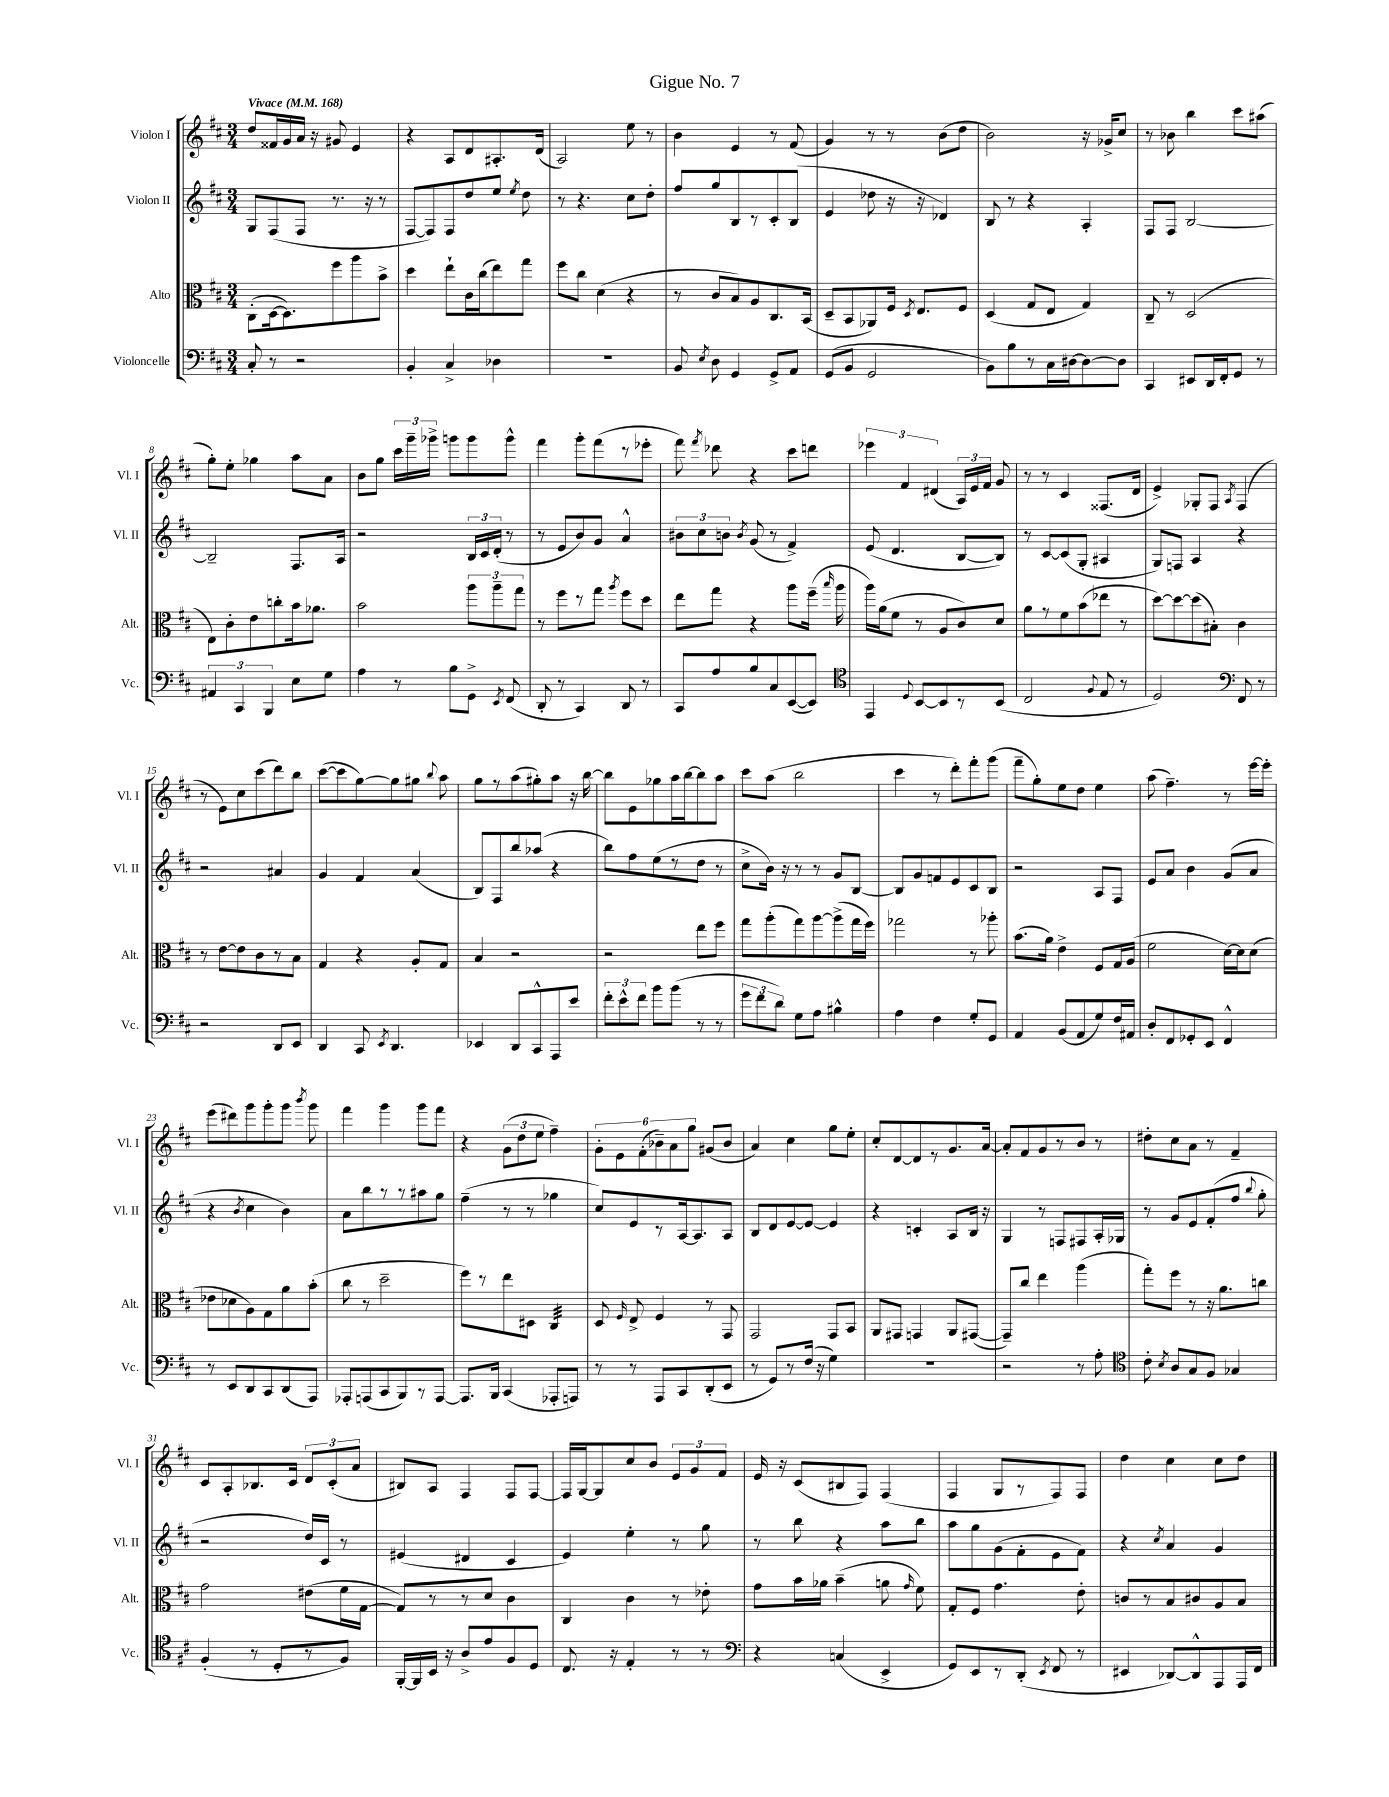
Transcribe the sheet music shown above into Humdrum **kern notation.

**kern	**kern	**kern	**kern
*part4	*part3	*part2	*part1
*staff4	*staff3	*staff2	*staff1
*I"Violoncelle	*I"Alto	*I"Violon II	*I"Violon I
*I'Vc.	*I'Alt.	*I'Vl. II	*I'Vl. I
*clefF4	*clefC3	*clefG2	*clefG2
*k[f#c#]	*k[f#c#]	*k[f#c#]	*k[f#c#]
*M3/4	*M3/4	*M3/4	*M3/4
*MM168	*MM168	*MM168	*MM168
=1	=1	=1	=1
!	!	!	!LO:TX:a:B:t=Vivace
8C#'/	(8C#'\L	8G/L	8dd/L
8r	[16D\k	(8F#/	16f##X/L
.	8.D\])	.	16g/
2r	.	8F#/J	16a/JJ
.	.	.	16r
.	8ff#\	8.r	8g#X/
.	8aa\	.	4e/
.	.	16r	.
.	8b^\J	8r	.
=2	=2	=2	=2
4BB'/	4dd\	[8F#/L	4r
.	.	8F#/])	.
4C#^/	8ee`\L	8F#/	8A/L
.	16c#\L	8dd/	8d/
.	(16cc#\J	.	.
4D-X\	8ee\)	8ee/J	8.A#X'/
.	.	8qee/	.
.	8gg\J	8dd\	.
.	.	.	(16d/Jk
=3	=3	=3	=3
2.r	8ff#\L	8r	2A/)
.	8cc#\J	4.r	.
.	(4d\	.	.
.	4r	8cc#\L	8ee\
.	.	8dd'\J	8r
=4	=4	=4	=4
8BB/	8r	8ff#/L	4b\
8qE/	.	.	.
8D\	8c#/L	8gg/	.
4GG/	8B/)	8B/	4e/
.	8A/	8r	.
8GG^/L	8.C#/	8c#'/	8r
8AA/J	.	(8B/J	(8f#/
.	(16BB/Jk	.	.
=5	=5	=5	=5
(8GG/L	8D~/L	4e/	4g/)
8BB/J	8BB/	.	.
2GG/	8AA-X/)	8dd-X\	8r
.	16F#/Jk	16r	8r
.	8qD/	.	.
.	8.E/L	16r	.
.	.	4d-X/)	(8b\L
.	8F#/J	.	8dd\J
=6	=6	=6	=6
8BB\L)	(4D/	8B/	2b\)
8B\	.	8r	.
8r	8G/L	4r	.
16C#\L	8E/J	.	.
[16D#X\J	.	.	.
8D#\_	4G/)	4A'/	16r
.	.	.	16g-X^/KL
8D#\J]	.	.	8cc#/J
=7	=7	=7	=7
4CC#/	8C#~/	8F#/L	8r
.	8r	8F#/J	8b-X\
8EE#X/L	(2D/	[2B/	4bb\
16DD/L	.	.	.
16FF#'/J	.	.	.
8GG/J	.	.	8ccc#\L
8r	.	.	(8aa#X\J
!!LO:LB:g=z
=8	=8	=8	=8
6AA#X/	8E\L)	2B~/]	8gg'\L)
.	8c#'\	.	8ee'\J
6CC#/	.	.	.
.	8e\	.	4gg-X\
6BBB/	.	.	.
.	8ccn'\	.	.
8E\L	16b\k	8.F#/L	8aa\L
.	8.a-X\J	.	.
8G\J	.	.	8a\J
.	.	16A/Jk	.
=9	=9	=9	=9
4A\	2b\	2r	8b\L
.	.	.	8gg\J
8r	.	.	24ccc#\LL
.	.	.	24ggg~\
.	.	.	24ggg-X^\JJ
8B\L	.	.	8gggn\L
8GG^\J	12aa\L	24B/LL	8ggg\
.	.	24c#/	.
.	12aa~\	(24d'/JJ	.
8qEE/	.	.	.
(8FF#/	.	8r	8ggg^^\J
.	12gg\J	.	.
=10	=10	=10	=10
8DD'/	8r	8r	4fff#\
8r	8ff#\L	8e/L	.
4CC#/)	8r	8b/)	8ggg'\L
.	8gg\J	8g/J	(8fff#\
.	8qaa/	.	.
8DD/	8ff#\L	4a^^/	8r
8r	8dd\J	.	8eee-X'\J
=11	=11	=11	=11
8CC#/L	8ee\L	12b#X\L	8fff#\)
.	.	12cc#\	.
.	.	.	8qfff#/
8A/	8gg\J	.	8ddd-X\
.	.	12bn\J	.
.	.	8qb/	.
8B/	4r	(8g/	4r
8C#/	.	8r	.
([8EE/	8aa\L	4f#^/)	8ccc#\L
8EE/J])	(16ff#~\Jk	.	8dddn\J
.	16qqbb/	.	.
.	16aa\	.	.
=12	=12	=12	=12
*clefC4	*	*	*
4EE/	16aa\LL)	(8e/	6eee-X\
.	(16a\J	.	.
.	8f#\J	4.d/	.
.	.	.	6f#/
8qqD/	.	.	.
[8BB/L	8r	.	.
.	.	.	(6d#X/
8BB/]	8A/L	.	.
8r	8c#/)	[8B/L	24A/LL)
.	.	.	24e/
.	.	.	24f#/JJ
(8BB/J	8d/J	8B/J])	8g/
=13	=13	=13	=13
2C#/	8a\L	8r	8r
.	8r	[8c#/L	8r
.	8f#\	(8c#/]	4c#/
.	(8b\	8G'/J	.
8qqF#/	.	.	.
8E/	8ee-X\J	4A#X/	(8.F##X/L
8r	8r	.	.
.	.	.	16d/Jk
=14	=14	=14	=14
2D/)	[8dd\L)	8G/L)	4e^/)
.	8dd\_	8Fn/J	.
.	(8dd\]	4A/	8G-X'/L
.	8B#X'\J)	.	8F#/J
*clefF4	*	*	*
.	.	.	8qA/
8FF#/	4c#\	4r	(4F#/
8r	.	.	.
!!LO:LB:g=z
=15	=15	=15	=15
2r	8r	2r	8r
.	[8e\L	.	8e\L)
.	8e\]	.	8cc#\
.	8c#\	.	(8ccc#\
8DD/L	8r	4a#X/	8ddd\)
8EE/J	8B\J	.	8bb\J
=16	=16	=16	=16
4DD/	4G/	4g/	([8ccc#\L
.	.	.	8ccc#\]
8CC#/	4r	4f#/	[8gg\)
8qEE/	.	.	.
4.DD/	.	.	8gg\]
.	8A'/L	(4a/	8gg#X\J
.	.	.	8qqbb/
.	8G/J	.	8aa\
=17	=17	=17	=17
4EE-X/	4B/	8B/L)	8gg\L
.	.	8F#/	8r
8DD/L	2r	8bb/	(8aa\
8CC#^^/	.	(8aa-X/J	8gg#X'\)
8AAA/	.	4r	8aa\J
8e/J	.	.	16r
.	.	.	[16bb\
=18	=18	=18	=18
12f#'\L	2r	8bb\L)	8bb\L]
12e^^\	.	.	.
.	.	8ff#\	8e\
12f#\J	.	.	.
8b\L	.	(8ee\	8gg-X\
(8b\J	.	8r	16aa\L
.	.	.	[16bb\J
8r	8ee\L	8dd\J	8bb\]
8r	8ff#\J	8r	8aa\J
=19	=19	=19	=19
12g\L	8gg\L	8cc#^\L	8ccc#\L
12f#\	.	.	.
.	(8aa'\	16b\Jk)	(8aa\J
12d\J)	.	.	.
.	.	16r	.
8G\L	8gg\)	8r	2bb\
8A\J	[8aa\	8r	.
4B#X^^\	(8aa^\]	8g/L	.
.	16gg\L	[8B/J	.
.	16ff#\JJ)	.	.
=20	=20	=20	=20
4A\	2gg-X\	8B/L]	4ccc#\
.	.	8g/	.
4F#\	.	8fn/	8r
.	.	8e/	8ddd'\L)
8G'/L	8r	8c#/	8fff#'\
8GG/J	8aa-X'\	8B/J	(8ggg\J
=21	=21	=21	=21
4AA/	(8.b\L	2r	8fff#~\L
.	.	.	8gg'\)
.	16a\Jk)	.	.
(8BB/L	4e^\	.	8ee\
8AA/	.	.	8dd\J
8G/)	8F#/L	8A/L	4ee\
16F#/L	16G/L	8F#/J	.
16AA#X/JJ	(16A/JJ	.	.
=22	=22	=22	=22
8D'/L	2f#\	8e/L	(8aa\
8FF#/	.	8a/J	4.ff#~\)
8GG-X'/	.	4b\	.
8EE/J	.	.	.
4FF#^^/	[16d\LL)	(8g/L	8r
.	16d\J]	.	.
.	(8d\J	8a/J	[16eee\LL
.	.	.	16eee'\JJ]
!!LO:LB:g=z
=23	=23	=23	=23
8r	8e-X\L	4r	(8eee\L
8EE/L	8d-X\	.	8ddd#X\)
.	.	8qb/	.
8DD/	8A\)	4cc#\	8ggg\
8CC#/	8G\	.	8ggg'\
(8DD/	8a\	4b\)	8ggg\J
.	.	.	8qbbb/
8AAA/J)	(8b'\J	.	8ggg\
=24	=24	=24	=24
8AAA-X'/L	8cc#\	8a\L	4fff#\
(8AAAn/	8r	8bb\	.
8CC#/	2dd~\	8r	4ggg\
8BBB/)	.	8r	.
8r	.	8aa#X\	8ggg\L
[8AAA/J	.	8gg\J	8fff#\J
=25	=25	=25	=25
8.AAA/L]	8ff#\L)	(4ff#~\	4r
.	8r	.	.
16BBB/Jk	.	.	.
(4CC#/	8ee\	8r	(12g\L
.	.	.	12dd\
.	8D#X\J	8r	.
.	.	.	12ee\J
*	*tremolo	*	*
8AAA-X'/L	32C#/LLL	4gg-X\	4ff#~\)
.	32C#/	.	.
.	32C#/	.	.
.	32C#/	.	.
8AAAn/J)	32C#/	.	.
.	32C#/	.	.
.	32C#/	.	.
.	32C#/JJJ	.	.
*	*Xtremolo	*	*
=26	=26	=26	=26
8r	8D/	8cc#/L)	12g'\L
.	.	.	12e\
.	16qqF#/	.	.
8r	8E^/	8e/	.
.	.	.	(12f#'\
8AAA/L	4F#/	8r	12b-X~\)
.	.	.	12a\
8CC#/	.	[16A/k	.
.	.	.	12gg\J
.	.	8.A/]	.
(8DD'/	8r	.	(8g#X/L
8EE/J	8GG/	8A/J	8b-/J
=27	=27	=27	=27
8r	2GG/	8B/L	4a/)
8GG/L)	.	8d/	.
8r	.	[8e/	4cc#\
(16F#/Jk	.	8e/J_	.
16r	.	.	.
4G\)	8GG/L	4e/]	8gg\L
.	8BB/J	.	8ee'\J
=28	=28	=28	=28
2.r	8AA/L	4r	8cc#'/L
.	8GG#X/J	.	[8d/
.	4GGn/	4cn'/	8d/]
.	.	.	8r
.	8AA/L	8A/L	8.g/
.	([8GG#X/J	16B/Jk	.
.	.	16r	[16a/Jk
=29	=29	=29	=29
2r	8GG#~/L])	4G/	8a'/L]
.	8cc#/J	.	8f#/
.	4ee\	8r	8g/
.	.	8Fn/L	8r
8r	(4aa\	8F#X/	8b/J
8A'\	.	16A'/L	8r
.	.	16G-X/JJ	.
=30	=30	=30	=30
*clefC4	*	*	*
8c#'\	8gg'\L)	8r	8dd#X'\L
8qB/	.	.	.
8A/L	8ff#\J	8g/L	8cc#\
8G/	8r	8e/	8a\J
8F#/J	16r	(8f#'/	8r
.	8.a\L	.	.
4G-X/	.	8ff#/J	4f#~/
.	.	8qqbb/	.
.	8ccn\J	8gg'\	.
!!LO:LB:g=z
=31	=31	=31	=31
(4F#'/	2g\	2r	8c#/L
.	.	.	8A'/
8r	.	.	8.B-X/
8D'/L	.	.	.
.	.	.	16c#/Jk
8r	(8e#X\L	16dd/LL)	12d/L
.	.	16c#/JJ	.
.	.	.	(12c#'/
8F#/J)	16f#\L	8r	.
.	.	.	12a/J
.	[16G\JJ	.	.
=32	=32	=32	=32
[16FF#'/LL	8G/L])	(4e#X/	8B#X/L)
16FF#/]	.	.	.
16BB/JJ	8r	.	8A/J
16r	.	.	.
8A^/L	8r	4d#X/	4F#/
8e/	8d/J	.	.
8F#/	4c#\	4c#/	8F#/L
8D/J	.	.	[8F#/J
=33	=33	=33	=33
8.C#/	4C#/	4e/)	16F#/LL]
.	.	.	[16G/J
.	.	.	8G/]
16r	.	.	.
4E'/	4c#\	4ee'\	8cc#/
.	.	.	8b/J
8r	8r	8r	12e/L
.	.	.	12g/
8r	8e-X'\	8gg\	.
.	.	.	12f#/J
=34	=34	=34	=34
*clefF4	*	*	*
4r	8g\L	8r	16e/
.	.	.	16r
.	16b\L	8bb\	(8c#/L
.	16a-X\JJ	.	.
(4Cn/	(4b~\	4r	8B#X/
.	.	.	8F#/J)
4EE^/	8an\	8aa\L	(4F#/
.	16qqg/	.	.
.	8f#\)	8bb\J	.
=35	=35	=35	=35
8GG/L)	8G'/L	8aa\L	4F#/
8EE/	8F#/J	8gg\	.
8r	4.g\	(8g\	8G/L
(8DD'/J	.	8f#'\	8r
8qEE/	.	.	.
8FF#/	.	8e\	8F#/)
8r	8e'\	8f#\J)	8F#/J
=36	=36	=36	=36
4EE#X/	8cn/L	4r	4dd\
.	8r	.	.
.	.	8qcc#/	.
[8DD-X/L)	8B/	4a/	4cc#\
8DD-^^/]	8c#X/	.	.
8AAA/	8A/	4g/	8cc#\L
16AAA/L	8B/J	.	8dd\J
16FF#/JJ	.	.	.
==	==	==	==
*-	*-	*-	*-
